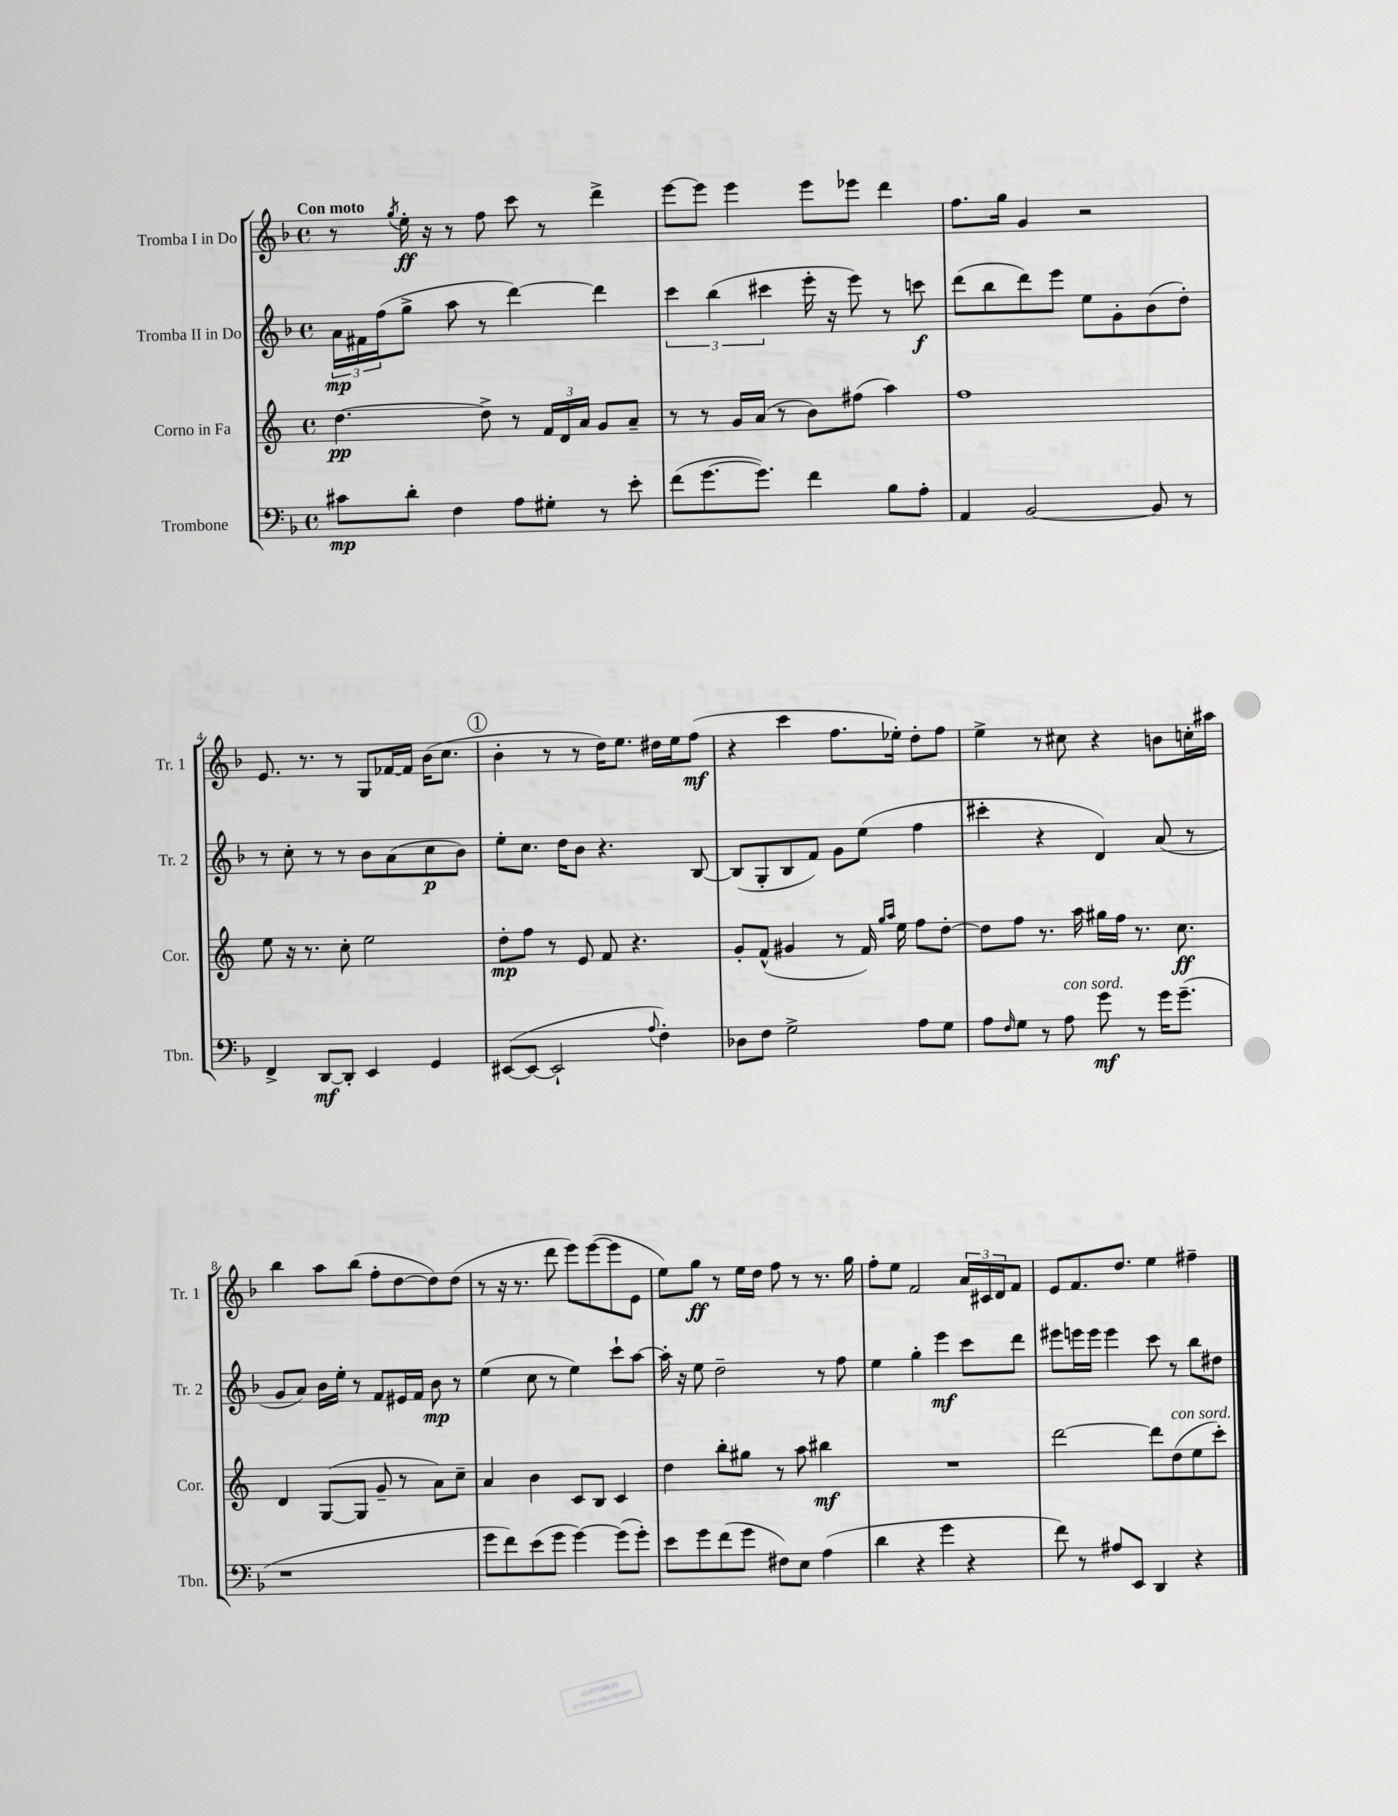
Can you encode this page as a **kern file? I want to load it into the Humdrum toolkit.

**kern	**dynam	**kern	**dynam	**kern	**dynam	**kern	**dynam
*part4	*part4	*part3	*part3	*part2	*part2	*part1	*part1
*staff4	*staff4	*staff3	*staff3	*staff2	*staff2	*staff1	*staff1
*I"Trombone	*	*I"Corno in Fa	*	*I"Tromba II in Do	*	*I"Tromba I in Do	*
*I'Tbn.	*	*I'Cor.	*	*I'Tr. 2	*	*I'Tr. 1	*
*clefF4	*	*clefG2	*	*clefG2	*	*clefG2	*
*k[b-]	*	*k[]	*	*k[b-]	*	*k[b-]	*
*M4/4	*	*M4/4	*	*M4/4	*	*M4/4	*
*met(c)	*	*met(c)	*	*met(c)	*	*met(c)	*
=1	=1	=1	=1	=1	=1	=1	=1
!	!	!	!	!	!	!LO:TX:a:B:t=Con moto	!
8c#X\L	mp	[4.dd\	pp	24a\LL	mp	8r	.
.	.	.	.	24f#X\	.	.	.
.	.	.	.	(24ff\J	.	.	.
.	.	.	.	.	.	8qgg/	.
8d'\J	.	.	.	8gg^\J	.	16ee'\	ff
.	.	.	.	.	.	16r	.
4F\	.	.	.	8aa\	.	8r	.
.	.	8dd^\]	.	8r	.	8ff\	.
8A\L	.	8r	.	[4ddd\)	.	8ccc\	.
8G#X'\J	.	24f/LL	.	.	.	8r	.
.	.	24d/	.	.	.	.	.
.	.	24a/JJ	.	.	.	.	.
8r	.	8g/L	.	4ddd\]	.	4ddd^\	.
8e'\	.	8a~/J	.	.	.	.	.
=2	=2	=2	=2	=2	=2	=2	=2
(8f\L	.	8r	.	6ccc\	.	[8eee\L	.
[8.g\	.	8r	.	.	.	8eee\J]	.
.	.	.	.	(6bb-\	.	.	.
.	.	16g/LL	.	.	.	4eee\	.
8.g\J])	.	(16a/JJ	.	.	.	.	.
.	.	.	.	6ccc#X\	.	.	.
.	.	8r	.	.	.	.	.
4f\	.	8b\L)	.	16eee'\	.	8eee\L	.
.	.	.	.	16r	.	.	.
.	.	(8ff#X\J	.	8eee\)	.	8eee-X\J	.
8B-\L	.	4aa\)	.	8r	.	4ddd\	.
8A'\J	.	.	.	8cccn\	f	.	.
=3	=3	=3	=3	=3	=3	=3	=3
4AA/	.	1ff	.	(8ddd\L	.	8.ff\L	.
.	.	.	.	8bb-\	.	.	.
.	.	.	.	.	.	16gg\Jk	.
[2BB-/	.	.	.	8ddd\)	.	4g/	.
.	.	.	.	8eee\J	.	.	.
.	.	.	.	8ee\L	.	2r	.
.	.	.	.	8g'\	.	.	.
8BB-/]	.	.	.	(8b-\	.	.	.
8r	.	.	.	8dd'\J)	.	.	.
!!LO:LB:g=z
=4	=4	=4	=4	=4	=4	=4	=4
4FF^/	.	8ee\	.	8r	.	8.e/	.
.	.	16r	.	8cc'\	.	.	.
.	.	8.r	.	.	.	8.r	.
[8DD/L	mf	.	.	8r	.	.	.
8DD'/J]	.	8cc'\	.	8r	.	8r	.
4EE/	.	2ee\	.	8b-\L	.	8G/L	.
.	.	.	.	(8a\	.	[16f-X/L	.
.	.	.	.	.	.	16f-/JJ]	.
4GG/	.	.	.	8cc\	p	(16b-\KL	.
.	.	.	.	.	.	8.cc\J	.
.	.	.	.	8b-\J)	.	.	.
!!LO:REH:place=s1:t=1
=5	=5	=5	=5	=5	=5	=5	=5
([8EE#X/L	.	8dd'\L	mp	8ee'\L	.	4b-'\	.
8EE#/J_	.	8ff\J	.	8.cc\J	.	.	.
2EE#`/]	.	8r	.	.	.	8r	.
.	.	.	.	16dd\KL	.	.	.
.	.	8e/	.	8b-\J	.	8r	.
.	.	8f/	.	4.r	.	16dd\KL)	.
.	.	.	.	.	.	8.ee\J	.
.	.	4.r	.	.	.	.	.
8qqA/	.	.	.	.	.	.	.
4F'\)	.	.	.	.	.	16dd#X\LL	.
.	.	.	.	.	.	16ee\J	.
.	.	.	.	[8B-/	.	(8ff\J	mf
=6	=6	=6	=6	=6	=6	=6	=6
8D-X\L	.	8g'/L	.	(8B-/L]	.	4r	.
8F\J	.	(8f^^/J	.	8G'/	.	.	.
2G^\	.	4g#X/	.	8B-/	.	4ccc\	.
.	.	.	.	8f/J)	.	.	.
.	.	8r	.	8g\L	.	8.ff\L	.
.	.	16f/)	.	(8ee\J	.	.	.
.	.	16qqgg/LL	.	.	.	.	.
.	.	16qqaa/JJ	.	.	.	.	.
.	.	16ee\	.	.	.	16ee-X'\Jk)	.
8A\L	.	8ff\L	.	4ff\	.	8dd'\L	.
8G\J	.	[8dd'\J	.	.	.	8ff\J	.
=7	=7	=7	=7	=7	=7	=7	=7
8A\L	.	8dd\L]	.	4ccc#X'\	.	4ee^\	.
16qqF/	.	.	.	.	.	.	.
8G\J	.	8ff\J	.	.	.	.	.
8r	.	8.r	.	4r	.	8r	.
!LO:TX:a:i:t=con sord.	!	!	!	!	!	!	!
8A\	.	.	.	.	.	8cc#X\	.
.	.	16aa\	.	.	.	.	.
8g\	mf	16gg#X\LL	.	4d/)	.	4r	.
.	.	16ff\JJ	.	.	.	.	.
8r	.	8.r	.	.	.	.	.
16g\KL	.	.	.	(8a/	.	8bn\L	.
(8.g~\J	.	8.cc\	ff	.	.	.	.
.	.	.	.	8r	.	16ccn'\L	.
.	.	.	.	.	.	16aa#X\JJ	.
!!LO:LB:g=z
=8	=8	=8	=8	=8	=8	=8	=8
1r	.	4d/	.	8g/L	.	4bb-\	.
.	.	.	.	8a/J)	.	.	.
.	.	([8G/L	.	16b-\LL	.	8aa\L	.
.	.	.	.	16ee'\JJ	.	.	.
.	.	8G/J]	.	8r	.	(8bb-\J	.
.	.	8g~/	.	8f/L	.	8ff'\L	.
.	.	8r	.	16e#X/L	.	[8dd\	.
.	.	.	.	16f/JJ	.	.	.
.	.	8a\L)	.	8b-\	mp	8dd\])	.
.	.	8cc~\J	.	8r	.	(8dd\J	.
=9	=9	=9	=9	=9	=9	=9	=9
8g\L	.	4a/	.	(4ee\	.	8r	.
8f\)	.	.	.	.	.	16r	.
.	.	.	.	.	.	8.r	.
(8e\	.	4b\	.	8cc\	.	.	.
8g\J	.	.	.	8r	.	8ddd\	.
[4g\)	.	8c/L	.	4ee\)	.	8eee\L)	.
.	.	8B/J	.	.	.	([8eee\	.
(8g\L]	.	4c/	.	8ccc`\L	.	8eee\]	.
8g'\J)	.	.	.	[8aa\J	.	8e\J	.
=10	=10	=10	=10	=10	=10	=10	=10
8e\L	.	4dd\	.	16aa'\]	.	8ee\L)	.
.	.	.	.	16r	.	.	.
8g\	.	.	.	8ee\	.	8gg\J	ff
(8f\	.	8bb'\L	.	2dd~\	.	8r	.
8g\J	.	8gg#X\J	.	.	.	16ee\LL	.
.	.	.	.	.	.	16dd\JJ	.
8F#X\L)	.	8r	.	.	.	8ff\	.
8E\J	.	8aa\	.	.	.	8r	.
(4A\	.	4bb#X\	mf	8r	.	8.r	.
.	.	.	.	8ff\	.	.	.
.	.	.	.	.	.	16gg\	.
=11	=11	=11	=11	=11	=11	=11	=11
4d\	.	1r	.	4ee\	.	8ff'\L	.
.	.	.	.	.	.	8ee\J	.
4r	.	.	.	4gg'\	.	2f/	.
4g\	.	.	.	4eee\	mf	.	.
4r	.	.	.	8ccc\L	.	24a/LL	.
.	.	.	.	.	.	24c#X/	.
.	.	.	.	.	.	24d/J	.
.	.	.	.	8ddd\J	.	8f/J	.
=12	=12	=12	=12	=12	=12	=12	=12
8f\)	.	[2ddd\	.	8eee#X\L	.	8e/L	.
8r	.	.	.	16eeen\L	.	8.f/	.
.	.	.	.	16eee\JJ	.	.	.
8A#X/L	.	.	.	4eee\	.	.	.
.	.	.	.	.	.	8.dd/J	.
8EE/J	.	.	.	.	.	.	.
4DD/	.	8ddd\L]	.	8ccc\	.	4ee\	.
!	!	!LO:TX:a:i:t=con sord.	!	!	!	!	!
.	.	(8dd\	.	8r	.	.	.
4r	.	8ee\	.	8bb-\L	.	4ff#X~\	.
.	.	8ccc'\J)	.	8dd#X\J	.	.	.
==	==	==	==	==	==	==	==
*-	*-	*-	*-	*-	*-	*-	*-
